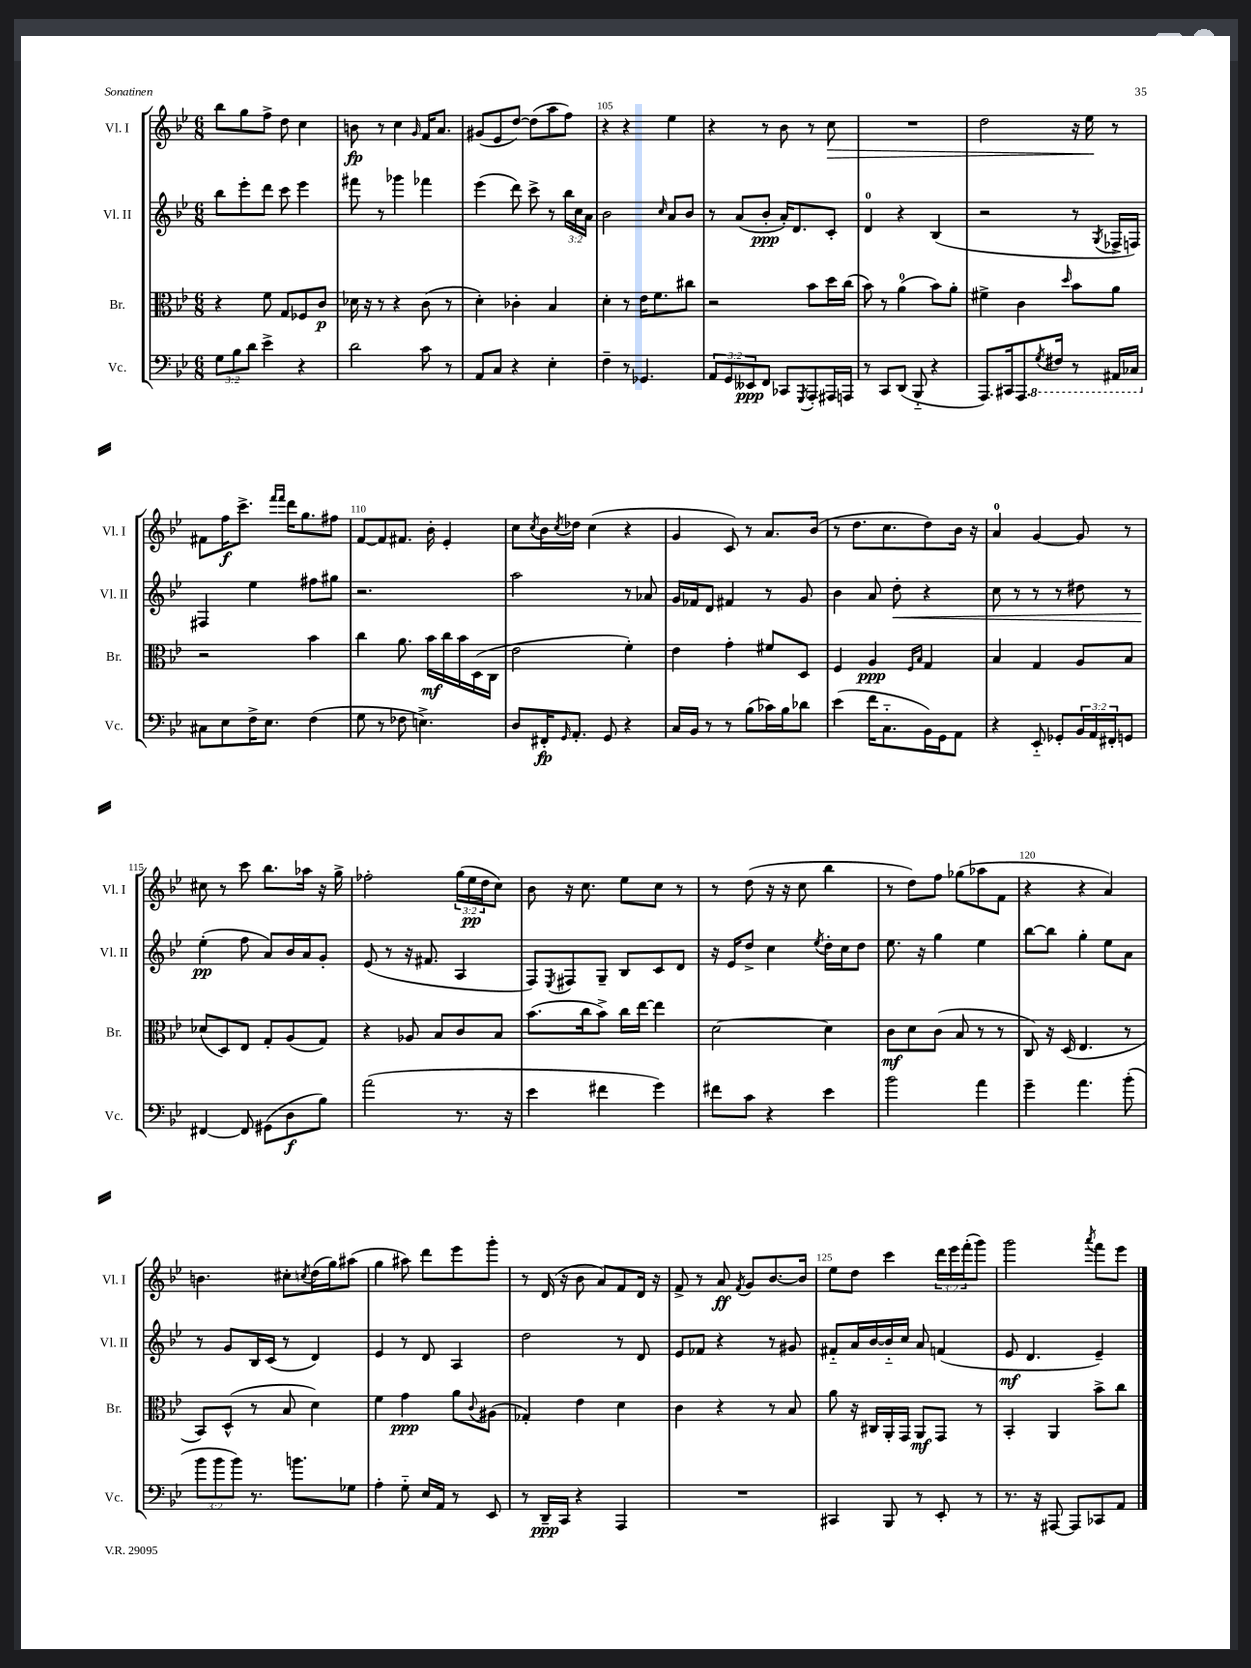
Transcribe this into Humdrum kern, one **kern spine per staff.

**kern	**kern	**kern	**kern
*staff4	*staff3	*staff2	*staff1
*clefF4	*clefC3	*clefG2	*clefG2
*k[b-e-]	*k[b-e-]	*k[b-e-]	*k[b-e-]
*M6/8	*M6/8	*M6/8	*M6/8
12G	4r	8bb-	8bb-
12B-	.	.	.
.	.	8eee-'	8gg
12d	.	.	.
4e-^	8f	8ddd	8ff^
.	8G	8ccc	8dd
4r	8F-	4eee-	4cc
.	8c	.	.
=	=	=	=
2d	16d-	8fff#	8b
.	16r	.	.
.	8r	8r	8r
.	4r	4ggg-	4cc
.	.	.	16qqg
8c	(8c	4fff-	16f
.	.	.	8.a
8r	8r	.	.
=	=	=	=
8AA	4d')	(4eee-	(8g#
8C	.	.	8e-
4r	4c-'	8ddd)	[8dd)
.	.	8ccc^	(8dd]
4E-'	4B-	8r	8aa
.	.	24bb-	8ff)
.	.	24cc	.
.	.	24a	.
=	=	=	=
4F~	4d'	2b-	4r
8r	8r	.	4r
4.GG-	16e-	.	.
.	8.f	.	.
.	.	16qqcc	.
.	.	8a	4ee-
.	8cc#	8b-	.
=	=	=	=
12AA	2r	8r	4r
12GG	.	.	.
.	.	(8a	.
12EE--	.	.	.
8FF	.	8b-'	8r
8CC-	.	16a')	8b-
.	.	8.d	.
8qGGG	.	.	.
8AAA'	8b-	.	8r
16AAA#	16dd	8c'	8cc
16AAA	(16cc	.	.
=	=	=	=
8r	8b-)	4d	2.r
8CC	8r	.	.
(8DD	(4a	4r	.
8BBB-'~	.	.	.
4r	8b-)	(4B-	.
.	8a'	.	.
=	=	=	=
8.AAA)	4f#^	2r	2dd
16CC#	.	.	.
8.AAA	4c	.	.
8qGG	.	.	.
16FF#	.	.	.
.	16qqdd	.	.
8r	8b-	8r	16r
.	.	.	16ee-
.	.	8qG	.
16AAA#	8a	16F-^	8r
16CC-	.	16F)	.
=	=	=	=
8C#	2r	4F#	8f#
8E-	.	.	16ff
.	.	.	8.ccc^
16F^	.	4ee-	.
8.E-	.	.	.
.	.	.	16qqfff
.	.	.	16qqfff
.	.	.	16ddd
.	.	.	8.gg
(4F	4b-	8ff#	.
.	.	8gg#	8ff#
=	=	=	=
8G	4cc	2.r	[8f
8r	.	.	8f]
8F-	8.a	.	8.f#
4.E^)	.	.	.
.	16b-	.	16b-'
.	16cc	.	4e-'
.	16b-	.	.
.	(16D	.	.
.	16C	.	.
=	=	=	=
8D	2e-	2aa	8cc
.	.	.	8qcc
16FF#'	.	.	16b-
16qqGG	.	.	8qcc
8.AA'	.	.	16dd-
.	.	.	(4cc
8GG	.	.	.
4r	4f')	8r	4r
.	.	8a-	.
=	=	=	=
16C	4e-	16g	4g
16BB-	.	16f-	.
8r	.	8d	.
8r	4g'	4f#	8c)
(8B-	.	.	8r
16c-)	8f#	8r	8.a
16B-	.	.	.
8d-	8D	8g	.
.	.	.	(16b-
=	=	=	=
(4e-	4F	4b-	8r
.	.	.	8.dd
16f	4A	8a	.
8.C'~	.	.	8.cc
.	.	8dd'	.
.	16qqF	.	.
.	16qqB-	.	.
16BB-)	4G	4r	8dd)
16GG	.	.	.
8AA	.	.	16b-
.	.	.	16r
=	=	=	=
4r	4B-	8cc	4a
.	.	8r	.
8EE-'~	4G	8r	[4g
8GG-'	.	8r	.
24BB-	8A	8dd#	8g]
24AA	.	.	.
24FF#'	.	.	.
8GG	8B-	8r	8r
=	=	=	=
[4FF#	(8d-	(4ee-'	8cc#
.	8D)	.	8r
8FF#]	8E-	8ff	8ccc
(8GG#	8G'	8a)	8.bb-
8D	(8A	16b-	.
.	.	16a	16aa-
8B-)	8G)	8g'	16r
.	.	.	16gg^
=	=	=	=
(2a	4r	(8e-	2ff-'
.	.	8r	.
.	8A-	16r	.
.	.	8.f#	.
.	8B-	.	.
8.r	8c	4A	(24gg
.	.	.	24ee-
.	.	.	24dd
.	8B-	.	8cc)
16r	.	.	.
=	=	=	=
4e-	(8.b-	8F)	8b-
.	.	8qE-	.
.	.	8F#	16r
.	16cc	.	8.cc
4f#	8b-^)	8G~	.
.	16cc	8B-	8ee-
.	[16ee-	.	.
4g)	4ee-]	8c	8cc
.	.	8d	8r
=	=	=	=
8f#	[2d	16r	8r
.	.	16e-	.
8c	.	8dd^	(8dd
4r	.	4cc	16r
.	.	.	16r
.	.	.	8cc
.	.	8qee-	.
4e-	4d]	16dd'	4bb-
.	.	16cc	.
.	.	8dd	.
=	=	=	=
2b-	8c	8.ee-	8r
.	8d	.	8dd)
.	.	16r	.
.	(8c	4gg	8ff
.	8B-	.	(8gg-
4a	8r	4ee-	8aa-
.	8r	.	8f
=	=	=	=
4g~	8C)	[8bb-	4r
.	16r	8bb-]	.
.	(16D	.	.
4.a	4.E-	4gg'	4r
.	.	8ee-	4a)
(8b-'	8r	8a	.
=	=	=	=
12b-	8BB-)	8r	4.b
12b-	.	.	.
.	(8D^^	8g	.
12b-)	.	.	.
8.r	8r	16B-	.
.	.	(16c	.
.	8B-	8r	8cc#'
8.b	.	.	.
.	.	.	8qcc
.	4d)	4d)	(16dd
.	.	.	16gg)
8G-	.	.	(8aa#
=	=	=	=
4A'	4f	4e-	4gg
8G'~	4g	8r	8aa#)
16E-	.	8d	8ddd
16AA	.	.	.
8r	8a	4A	8eee-
.	8qqc	.	.
8EE-	(8A#	.	8ggg'
=	=	=	=
8r	4G-')	2dd	8r
16DD~	.	.	(16d
16CC	.	.	16r
4r	4e-	.	8b-
.	.	.	8a)
4AAA	4d	8r	8f
.	.	8d	16d
.	.	.	16r
=	=	=	=
2.r	4c	8e-	8f^
.	.	8f-	8r
.	4r	4r	8a
.	.	.	8qf
.	.	.	8g
.	8r	8r	[8.b-
.	8B-	8g#	.
.	.	.	16b-]
=	=	=	=
4CC#	8a	8f#'~	8ee-
.	16r	16a	8dd
.	16C#	[16b-	.
8BBB-	16AA'	16b-'~]	4ccc
.	16GG	16cc	.
8r	8AA	8a	.
8EE-'	8GG	(4f	24ddd
.	.	.	24eee-
.	.	.	(24fff'
8r	8r	.	8ggg)
=	=	=	=
8.r	4BB-'	8e-	2ggg
.	.	4.d	.
16r	.	.	.
[8AAA#	4AA	.	.
8AAA#]	.	.	.
.	.	.	8qaaa
8CC-	8b-^	4e-~)	8fff
8AA	8cc	.	8eee-
==	==	==	==
*-	*-	*-	*-
